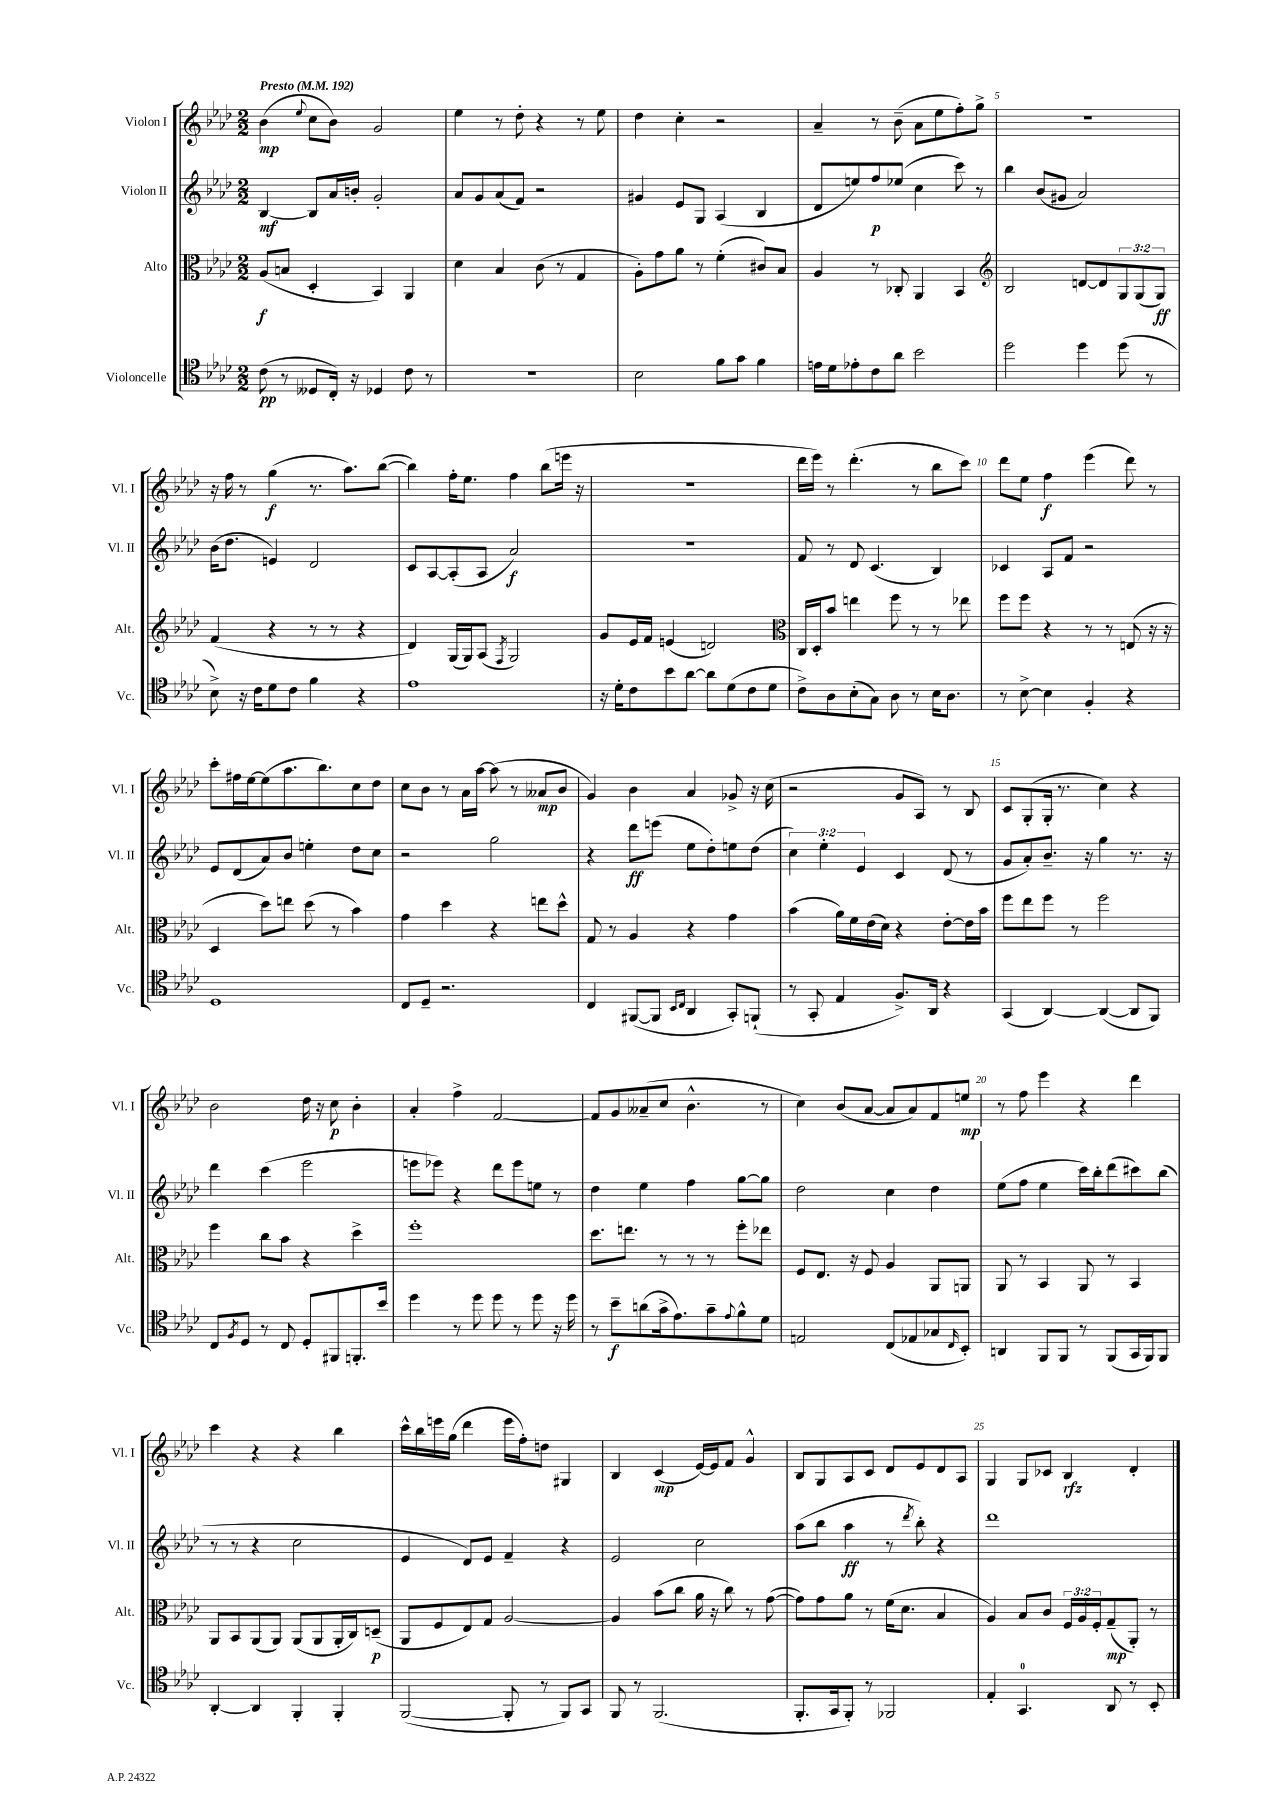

**kern	**kern	**kern	**kern
*staff4	*staff3	*staff2	*staff1
*clefC4	*clefC3	*clefG2	*clefG2
*k[b-e-a-d-]	*k[b-e-a-d-]	*k[b-e-a-d-]	*k[b-e-a-d-]
*M2/2	*M2/2	*M2/2	*M2/2
*MM192	*MM192	*MM192	*MM192
(8c\	(8A-/L	[4B-/	(4b-\
8r	8B/J	.	.
.	.	.	8qqee-/
8D--/L	4D-'/	8B-/]L	8cc\L
16C'/Jk)	.	16a-/L	8b-\J)
16r	.	16b'/JJ	.
4D-/	4BB-/)	2g'/	2g/
8c\	4AA-/	.	.
8r	.	.	.
=	=	=	=
1r	4d-\	8a-/L	4ee-\
.	.	8g/	.
.	4B-/	(8a-/	8r
.	.	8f/J)	8dd-'\
.	(8c\	2r	4r
.	8r	.	.
.	4G/	.	8r
.	.	.	8ee-\
=	=	=	=
2B-\	8A-'\L)	4g#/	4dd-\
.	8g\	.	.
.	8a-\J	8e-/L	4cc'\
.	8r	8G/J	.
8f\L	(4f'\	(4A-/	2r
8g\J	.	.	.
4f\	8c#/L)	4B-/	.
.	8B-/J	.	.
=	=	=	=
16e\LL	4A-/	8d-/L	4a-~/
16d-\J	.	.	.
8e-'\	.	8ee/)	.
8c\	8r	8ff/	8r
8a-\J	8C-'/	(8ee-/J	(8b-~\
2b-\	4AA-/	4cc\	8a-\L
.	.	.	8ee-\
.	4BB-/	8ccc\)	8ff'\)
.	.	8r	8gg^\J
=	=	=	=
*	*clefG2	*	*
2dd-\	2B-/	4bb-\	1r
.	.	(8b-/L	.
.	.	8g#/J	.
4dd-\	[8d/L	2a-/)	.
.	8d/]	.	.
(8dd-\	12G/	.	.
.	(12G/	.	.
8r	.	.	.
.	12G/J)	.	.
=	=	=	=
8B-^\)	(4f/	(16b-\LK	16r
.	.	8.dd-\J	16ff\
16r	.	.	8r
16c\LK	.	.	.
8d-\	4r	4e/)	(4gg\
8c\J	.	.	.
4f\	8r	2d-/	8.r
.	8r	.	.
.	.	.	8.aa-\L)
4r	4r	.	.
.	.	.	([8bb-\J
=	=	=	=
1e-	4d-/)	8c/L	4bb-\])
.	.	[8A-/	.
.	(16G/LL	(8A-'/]	16ff'\LK
.	16G/J)	.	8.ee-\J
.	(8A-/J	8A-/J	.
.	8qF/	.	.
.	2G/)	2a-/)	4ff\
.	.	.	(8bb-\L
.	.	.	16eee\Jk
.	.	.	16r
=	=	=	=
16r	8g/L	1r	1r
16d-'\LK	.	.	.
8c\	16e-/L	.	.
.	16f/JJ	.	.
8b-\	(4e/	.	.
[8a-\J	.	.	.
8a-\]L	2d/)	.	.
(8d-\	.	.	.
8c\	.	.	.
8d-\J	.	.	.
=	=	=	=
*	*clefC3	*	*
8c^\L)	16C/LL	8f/	16ddd-\LL
.	16D-'/J	.	16eee-\JJ)
8A-\	8b-/J	8r	8r
(8B-'\	4ee\	8d-/	(4.ddd-'\
8G\J)	.	(4.c/	.
8A-\	8ff\	.	.
8r	8r	.	8r
16B-\LK	8r	4B-/)	8bb-\L
8.A-\J	.	.	.
.	8ee-\	.	8ccc\J)
=	=	=	=
8r	8ff\L	4c-/	8ddd-\L
[8B-^\	8ff\J	.	8ee-\J
4B-\]	4r	8A-/L	4ff\
.	.	8f/J	.
4F'/	8r	2r	(4eee-\
.	8r	.	.
4r	(8E/	.	8ddd-\)
.	16r	.	8r
.	16r	.	.
=	=	=	=
1D-	4D-/	8e-/L	8ccc'\L
.	.	(8d-/	16ff#\L
.	.	.	[16ee-\J
.	8dd-\L)	8a-/)	(8ee-\]
.	8ee\J	8b-/J	8.aa-\
.	(8dd-\	4ee'\	.
.	.	.	8.bb-\)
.	8r	.	.
.	4b-\)	8dd-\L	8cc\
.	.	8cc\J	8dd-\J
=	=	=	=
8C/L	4g\	2r	8cc\L
8D-~/J	.	.	8b-\J
2.r	4dd-\	.	8r
.	.	.	16a-\LL
.	.	.	[16aa-\JJ
.	4r	2gg\	(8aa-\]
.	.	.	8r
.	8ee\L	.	8a--/L
.	8dd-^^\J	.	8b-/J
=	=	=	=
4C/	8G/	4r	4g/)
.	8r	.	.
([8FF#/L	4A-/	8ddd-\L	4b-\
8FF#/]J	.	(8eee\J	.
16qqBB-/LL	.	.	.
16qqC/JJ	.	.	.
4AA-/	4r	8ee-\L	4a-/
.	.	8dd-'\)	.
8GG'/L)	4g\	8ee\	8g-^/
(8FF`/J	.	(8dd-\J	16r
.	.	.	(16cc\
=	=	=	=
8r	(4b-\	6cc\)	2r
8GG'/	.	.	.
.	.	6ee-'\	.
4E-/	16a-\LL)	.	.
.	16f\	.	.
.	.	6e-/	.
.	(16e-\	.	.
.	16d-\JJ)	.	.
8.F^/L)	4r	4c/	8g/L
.	.	.	8A-/J)
16AA-/Jk	.	.	.
4r	[8e-'\L	(8d-/	8r
.	16e-\]L	8r	8B-/
.	16b-\JJ	.	.
=	=	=	=
(4GG/	8ff\L	8g/L	8c/L
.	8ee-\	8a-'/)	(8G'/
[4AA-/)	8ff\J	8.b-~/J	16G'/Jk
.	.	.	8.r
.	8r	.	.
.	.	16r	.
(4AA-/_	2ff\	4gg\	4cc\)
8AA-/]L	.	8.r	4r
8FF/J)	.	.	.
.	.	16r	.
=	=	=	=
8C/L	4ff\	4ddd-\	2b-\
8qF/	.	.	.
8D-/J	.	.	.
8r	8cc\L	(4ccc\	.
8C/	8b-\J	.	.
8D-'/L	4r	2eee-\	16dd-\
.	.	.	16r
8FF#/	.	.	8cc\
8.FF'/	4dd-^\	.	4b-'\
16b-/Jk	.	.	.
=	=	=	=
4dd-\	1ff'	8eee\L	4a-'/
.	.	8eee-\J)	.
8r	.	4r	4ff^\
8dd-\	.	.	.
8dd-\	.	8ddd-\L	[2f/
8r	.	8eee-\	.
8dd-\	.	8ee\J	.
16r	.	8r	.
16dd-\	.	.	.
=	=	=	=
8r	8.dd-\L	4dd-\	8f/]L
8b-~\L	.	.	8g/
.	8.ee\J	.	.
(8a\	.	4ee-\	(8a--~/
16g^\k	8r	.	8cc/J
8.e-\)	.	.	.
.	8r	4ff\	4.b-^^\
8g~\	8r	.	.
8qqe-/	.	.	.
8f^^\	8ff'\L	[8gg\L	.
8d-\J	8ee-\J	8gg\]J	8r
=	=	=	=
2E/	8F/L	2dd-\	4cc\)
.	8.E-/J	.	.
.	.	.	(8b-/L
.	16r	.	.
.	8F/	.	[8a-/J
(8C/L	4A-/	4cc\	8a-/]L
8E-/	.	.	8a-/)
8G-/	8AA-/L	4dd-\	8f/
16qqC/	.	.	.
8BB-'/J)	8AA/J	.	8ee/J
=	=	=	=
4AA/	8AA-/	(8ee-\L	8r
.	8r	8ff\J	8ff\
8FF/L	4BB-/	4ee-\	4eee-\
8FF/J	.	.	.
8r	8AA-/	16ccc\LL)	4r
.	.	16bb-'\J	.
(8FF/L	8r	(8ddd-\	.
16GG/L	4BB-/	8ccc#\)	4ddd-\
16FF/J)	.	.	.
8FF/J	.	(8bb-\J	.
=	=	=	=
[4AA-'/	8AA-/L	8r	4ccc\
.	8BB-/	8r	.
4AA-/]	(8AA-/	4r	4r
.	8AA-/J)	.	.
4FF'/	(8AA-/L	2cc\	4r
.	8AA-/	.	.
4FF'/	16AA-'/L	.	4bb-\
.	16C/J)	.	.
.	(8D~/J	.	.
=	=	=	=
([2FF/	8AA-/L	4e-/	16ccc^^\LL
.	.	.	16bb-\
.	8F/	.	16eee\
.	.	.	(16gg\JJ
.	8E-/)	8d-/L)	4ddd-\
.	8G/J	8e-/J	.
8FF'/]	[2A-/	4f~/	16eee\LL
.	.	.	16ff'\J)
8r	.	.	8dd\J
8FF/L)	.	4r	4G#/
8GG/J	.	.	.
=	=	=	=
8FF/	4A-/]	2e-/	4B-/
8r	.	.	.
(2.FF/	(8b-\L	.	(4c/
.	8cc\J	.	.
.	16a-\	2cc\	[16e-/LL)
.	16r	.	16e-/]J
.	8cc\)	.	8f/J
.	8r	.	4g^^/
.	([8g\	.	.
=	=	=	=
8.FF'/L	8g\]L)	(8aa-\L	8B-/L
.	8g\	8bb-\J	8G/
16GG/k	.	.	.
8FF'/J)	8a-\J	4aa-\	8A-/
8r	8r	.	8c/J
2FF-/	(16f\LK	8r	8d-/L
.	8.d-\J	.	.
.	.	8qddd-/	.
.	.	8bb-'\)	8e-/
.	4B-/	4r	8d-/
.	.	.	8A-/J
=	=	=	=
4E-'/	4A-/)	1ddd-	4G/
4.GG/	8B-/L	.	8G/L
.	8c/J	.	8c-/J
.	24F/LL	.	4B-/
.	24A-/	.	.
.	24F'/J	.	.
8AA-/	(8G~/	.	.
8r	8AA-'/J)	.	4d-'/
8BB-'/	8r	.	.
==	==	==	==
*-	*-	*-	*-
